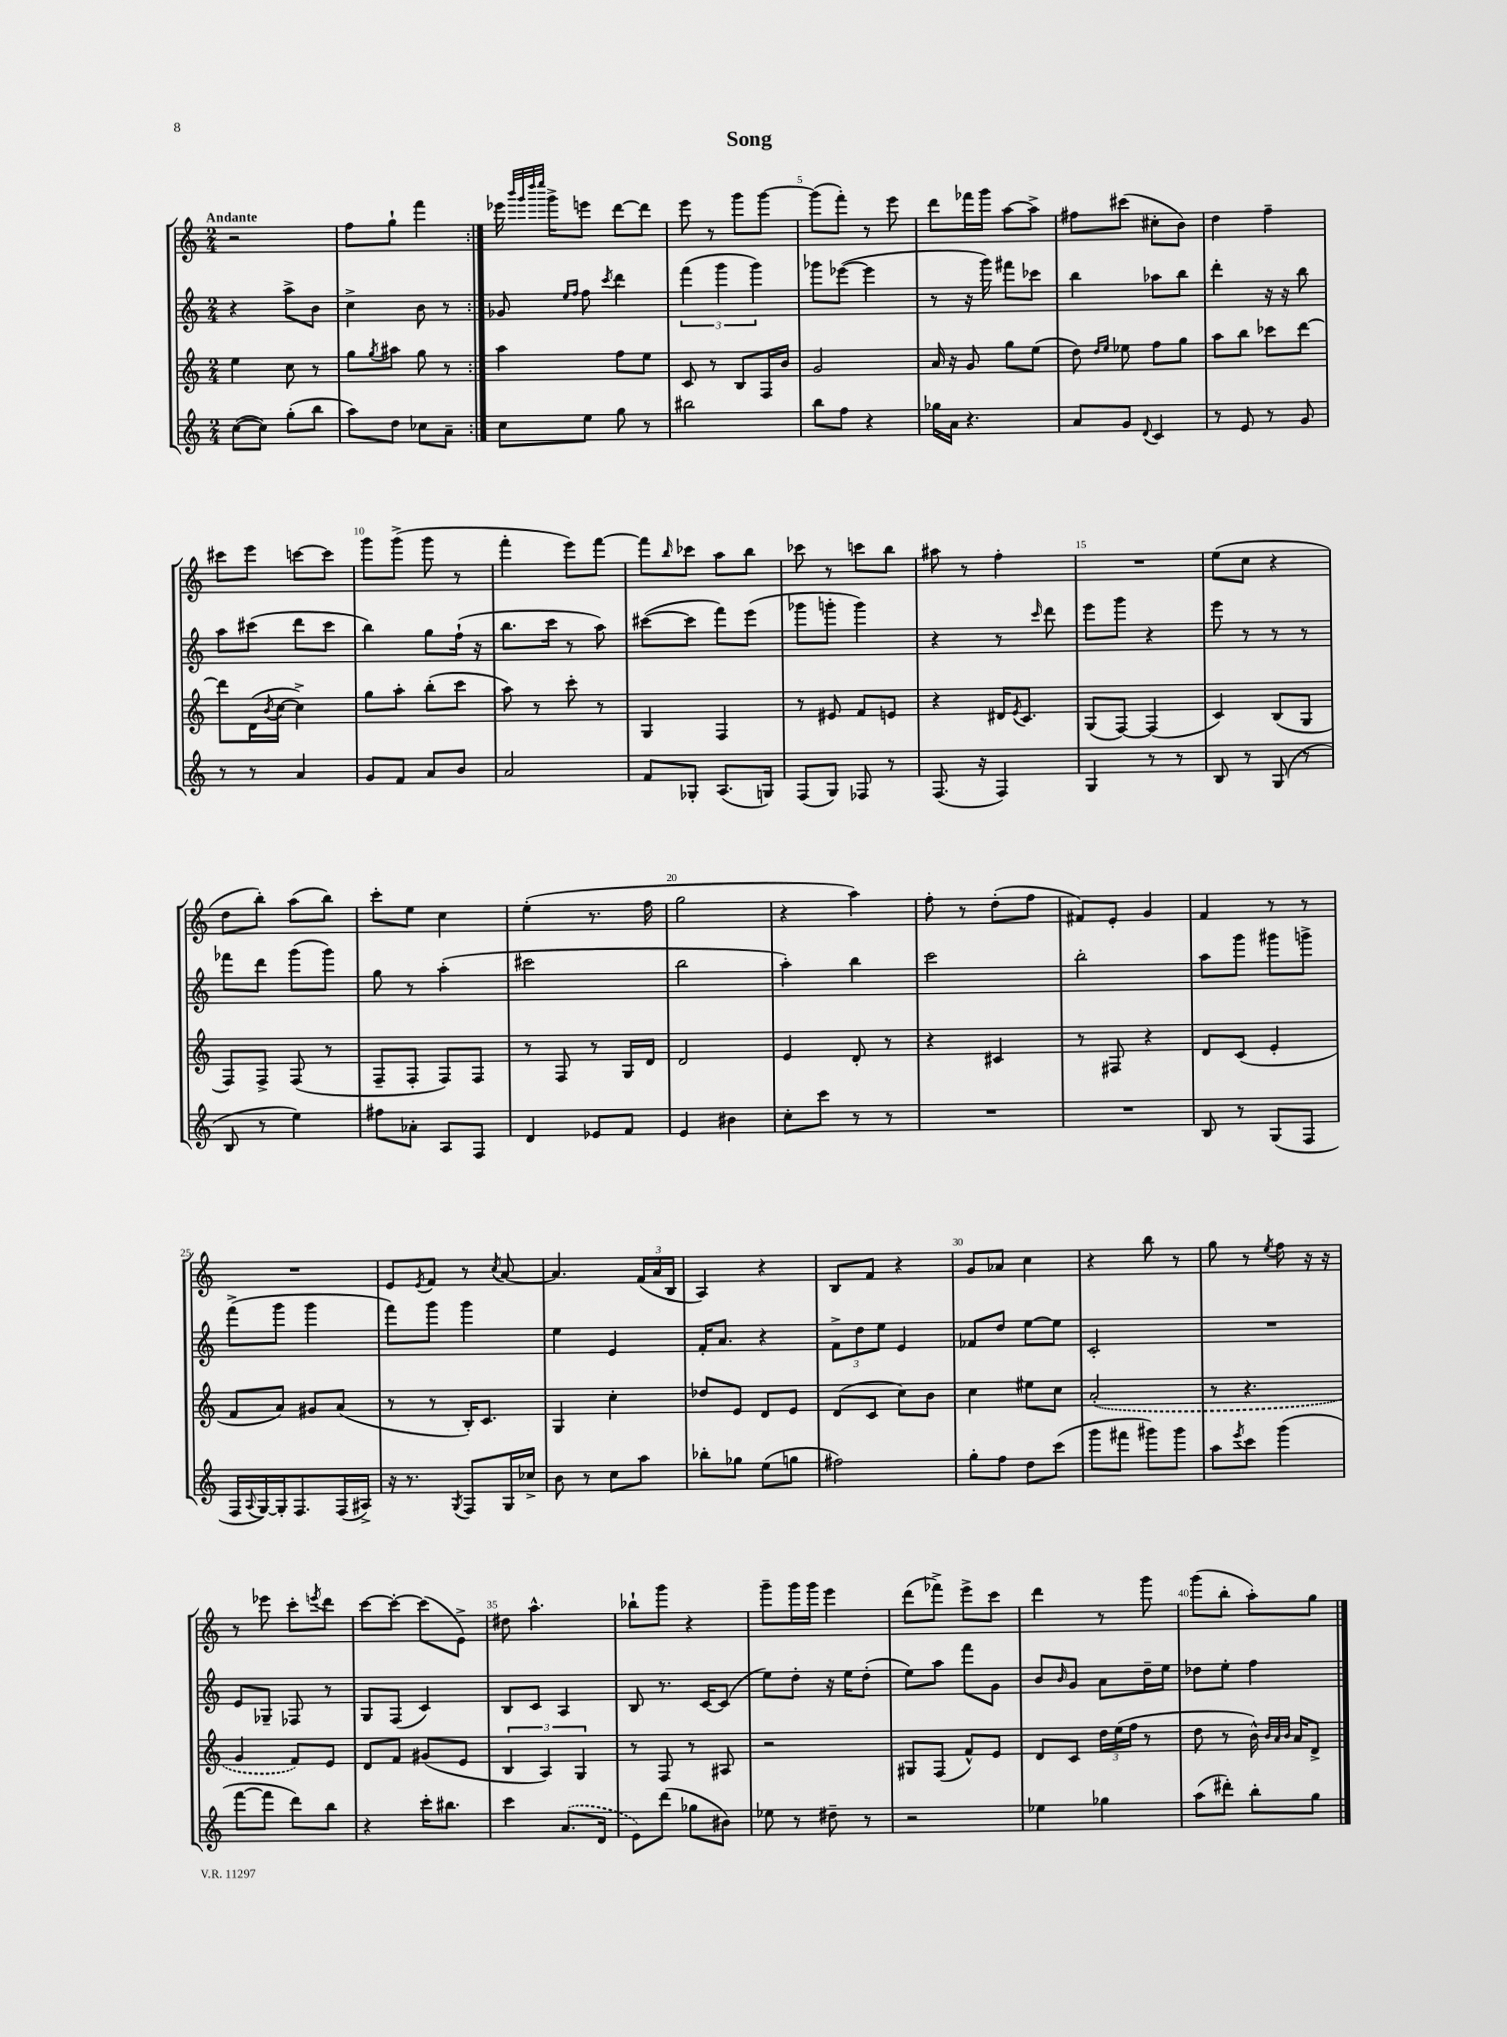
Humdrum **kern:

**kern	**kern	**kern	**kern
*staff4	*staff3	*staff2	*staff1
*clefG2	*clefG2	*clefG2	*clefG2
*k[]	*k[]	*k[]	*k[]
*M2/4	*M2/4	*M2/4	*M2/4
([8cc	4ee	4r	2r
8cc])	.	.	.
(8gg'	8cc	8aa^	.
8bb	8r	8b	.
=	=	=	=
8aa)	8gg	4cc^	8ff
.	8qgg	.	.
8dd	8aa#	.	8gg`
8cc-	8gg	8b	4fff
8a~	8r	8r	.
=:|!	=:|!	=:|!	=:|!
8cc	4aa	8g-	16eee-
.	.	.	32qqbbb
.	.	.	32qqggg
.	.	.	32qqdddd
.	.	.	32qqeeee
.	.	.	16ggg^
.	.	16qqee	.
.	.	16qqff	.
8ee	.	8ff	8eee
.	.	8qccc	.
8gg	8ff	4ddd	[8ddd
8r	8ee	.	8ddd]
=	=	=	=
2bb#	8c	(6fff	8eee
.	8r	.	8r
.	.	6ggg	.
.	8B	.	8ggg
.	.	6ggg)	.
.	16F	.	[8ggg
.	16b	.	.
=	=	=	=
8bb	2g	8ggg-	(8ggg]
8ff	.	([8eee-	8fff')
4r	.	4eee-]	8r
.	.	.	8eee
=	=	=	=
16gg-	16a	8r	8ddd
16a	16r	.	.
4.r	8g	16r	16fff-
.	.	16ggg)	16ggg
.	8gg	8fff#	[8aa
.	(8ee	8ccc-	8aa^]
=	=	=	=
8a	8dd)	4bb	8ff#
.	16qqdd	.	.
.	16qqee	.	.
8g	8ee-	.	(8ccc#
8qqd	.	.	.
4c	8ff	8aa-	8cc#'
.	8gg	8bb	8b)
=	=	=	=
8r	8aa	4ddd'	4dd
8e	8bb	.	.
8r	8ccc-	16r	4ff~
.	.	16r	.
8g	[8ddd	8bb	.
=	=	=	=
8r	8ddd]	8aa	8ccc#
8r	(16d	(8ccc#	8eee
.	8qb	.	.
.	[16cc	.	.
4a	4cc^])	8ddd	[8ccc
.	.	8ccc#	8ccc]
=	=	=	=
8g	8gg	4bb)	8ggg
8f	8aa'	.	(8ggg^
8a	(8bb'	8gg	8ggg
8b	8ccc	(16ff`	8r
.	.	16r	.
=	=	=	=
2a	8aa)	8.bb	4fff'
.	8r	.	.
.	.	16ccc	.
.	8ccc'	8r	8eee)
.	8r	8aa)	[8fff
=	=	=	=
8f	4G	([8ccc#	8fff]
.	.	.	16qqbb
8G-'	.	8ccc#]	8ccc-
(8.A	4F	8fff)	8aa
.	.	(8eee	8bb
16G)	.	.	.
=	=	=	=
(8F	8r	8ggg-	8ccc-
8G)	8e#	8ggg'	8r
8F-	8f	4ggg)	8ccc
8r	8e	.	8bb
=	=	=	=
(8.F	4r	4r	8aa#
.	.	.	8r
16r	.	.	.
4F)	16d#	8r	4ff'
.	8qe	.	.
.	8.c	.	.
.	.	16qqccc	.
.	.	8ddd	.
=	=	=	=
4G	(8G	8eee	2r
.	[8F)	8ggg	.
8r	(4F]	4r	.
8r	.	.	.
=	=	=	=
8B	4c)	8eee	(8ee
8r	.	8r	8cc
(8G	(8B	8r	4r
8r	8G	8r	.
=	=	=	=
8B	8F)	8fff-	8dd
8r	8F^	8ddd	8bb')
4ee)	(8F	(8ggg	(8aa
.	8r	8ggg)	8bb)
=	=	=	=
8ff#	8F~	8gg	8ccc'
8a-'	8F'	8r	8ee
8A	8F)	(4aa'	4cc
8F	8F	.	.
=	=	=	=
4d	8r	2ccc#	(4ee'
.	8F	.	.
8e-	8r	.	8.r
8f	16G	.	.
.	16d	.	16ff
=	=	=	=
4e	2d	2bb	2gg
4b#	.	.	.
=	=	=	=
8cc'	4e	4aa')	4r
8ccc	.	.	.
8r	8d'	4bb	4aa)
8r	8r	.	.
=	=	=	=
2r	4r	2ccc	8ff'
.	.	.	8r
.	4c#	.	(8dd'
.	.	.	8ff
=	=	=	=
2r	8r	2bb'	8f#)
.	8F#	.	8e'
.	4r	.	4g
=	=	=	=
8B	8d	8aa	4f
8r	(8c	8ggg	.
(8G	4e'	8ggg#	8r
8F	.	8ggg^	8r
=	=	=	=
16F	8f	(8fff^	2r
8qqA	.	.	.
[16G)	.	.	.
16G']	8a)	8ggg	.
8.F	.	.	.
.	8g#	4ggg	.
(16F	(8a	.	.
16A#^)	.	.	.
=	=	=	=
16r	8r	8fff)	8e
8.r	.	.	.
.	.	.	8qe
.	8r	8ggg	8f
8qG	.	.	.
8F	16B')	4ggg	8r
.	8.c	.	.
.	.	.	8qcc
16G	.	.	[8a
16cc-^	.	.	.
=	=	=	=
8b	4G	4ee	4.a]
8r	.	.	.
8cc	4cc'	4e	.
8aa	.	.	(24f
.	.	.	24a
.	.	.	24B
=	=	=	=
8bb-'	8dd-	16f'	4A)
.	.	8.a	.
8gg-	8e	.	.
(8ee	8d	4r	4r
8gg	8e	.	.
=	=	=	=
2ff#)	(8d	12f^	8B
.	.	12dd	.
.	8c	.	8f
.	.	12ee	.
.	8cc)	4e	4r
.	8b	.	.
=	=	=	=
8gg'	4cc	8f-	8g
8ff	.	8dd	8a-
8dd	8ee#	[8ee	4cc
(8ccc	8cc	8ee]	.
=	=	=	=
8ggg	(2a'	2c'	4r
8fff#	.	.	.
8ggg#)	.	.	8bb
8ggg#	.	.	8r
=	=	=	=
8aa	8r	2r	8gg
8qeee	.	.	.
8ccc	4.r	.	8r
.	.	.	8qee
(4ggg	.	.	8ff
.	.	.	16r
.	.	.	16r
=	=	=	=
[8fff	4g	8e	8r
8fff]	.	8G-~	8eee-
8ddd)	8f)	8F-	8ccc'
.	.	.	8qeee
8bb	8e	8r	8ddd
=	=	=	=
4r	8d	8G	[8ccc
.	8f	(8F	8ccc'_
16ccc'	(8g#	4c)	(8ccc]
8.bb#	.	.	.
.	8e	.	8e^)
=	=	=	=
4ccc	6B	8B	8dd#
.	.	8c	4.aa^^
.	6A)	.	.
(8.a	.	4A	.
.	6G	.	.
16d	.	.	.
=	=	=	=
8e)	8r	8B	8bb-`
(8ddd	8F	8.r	8ggg
8gg-	8r	.	4r
.	.	[16c	.
8b#)	8A#	(8c]	.
=	=	=	=
8ee-	2r	8ee)	8ggg~
8r	.	8dd'	16ggg
.	.	.	16ggg
8dd#~	.	16r	4eee
.	.	16ee	.
8r	.	(8dd'	.
=	=	=	=
2r	8G#	8ee)	(8ddd
.	(8F	8aa	8fff-^)
.	8f^^)	8fff	8eee^
.	8e	8g	8ccc
=	=	=	=
4ee-	8d	8b	4ddd
.	.	16qqb	.
.	8c	8g	.
4gg-	24dd	8a	8r
.	(24ee	.	.
.	24ff	.	.
.	8r	16dd~	8ggg
.	.	16ee	.
=	=	=	=
(8aa	8dd	8dd-	(8ggg
8ddd#')	8r	8ee'	8bb'
8bb'	16b^^)	4ff	8aa')
.	32qqb	.	.
.	32qqa	.	.
.	32qqb	.	.
.	16a	.	.
8gg	8d^	.	8gg
==	==	==	==
*-	*-	*-	*-
